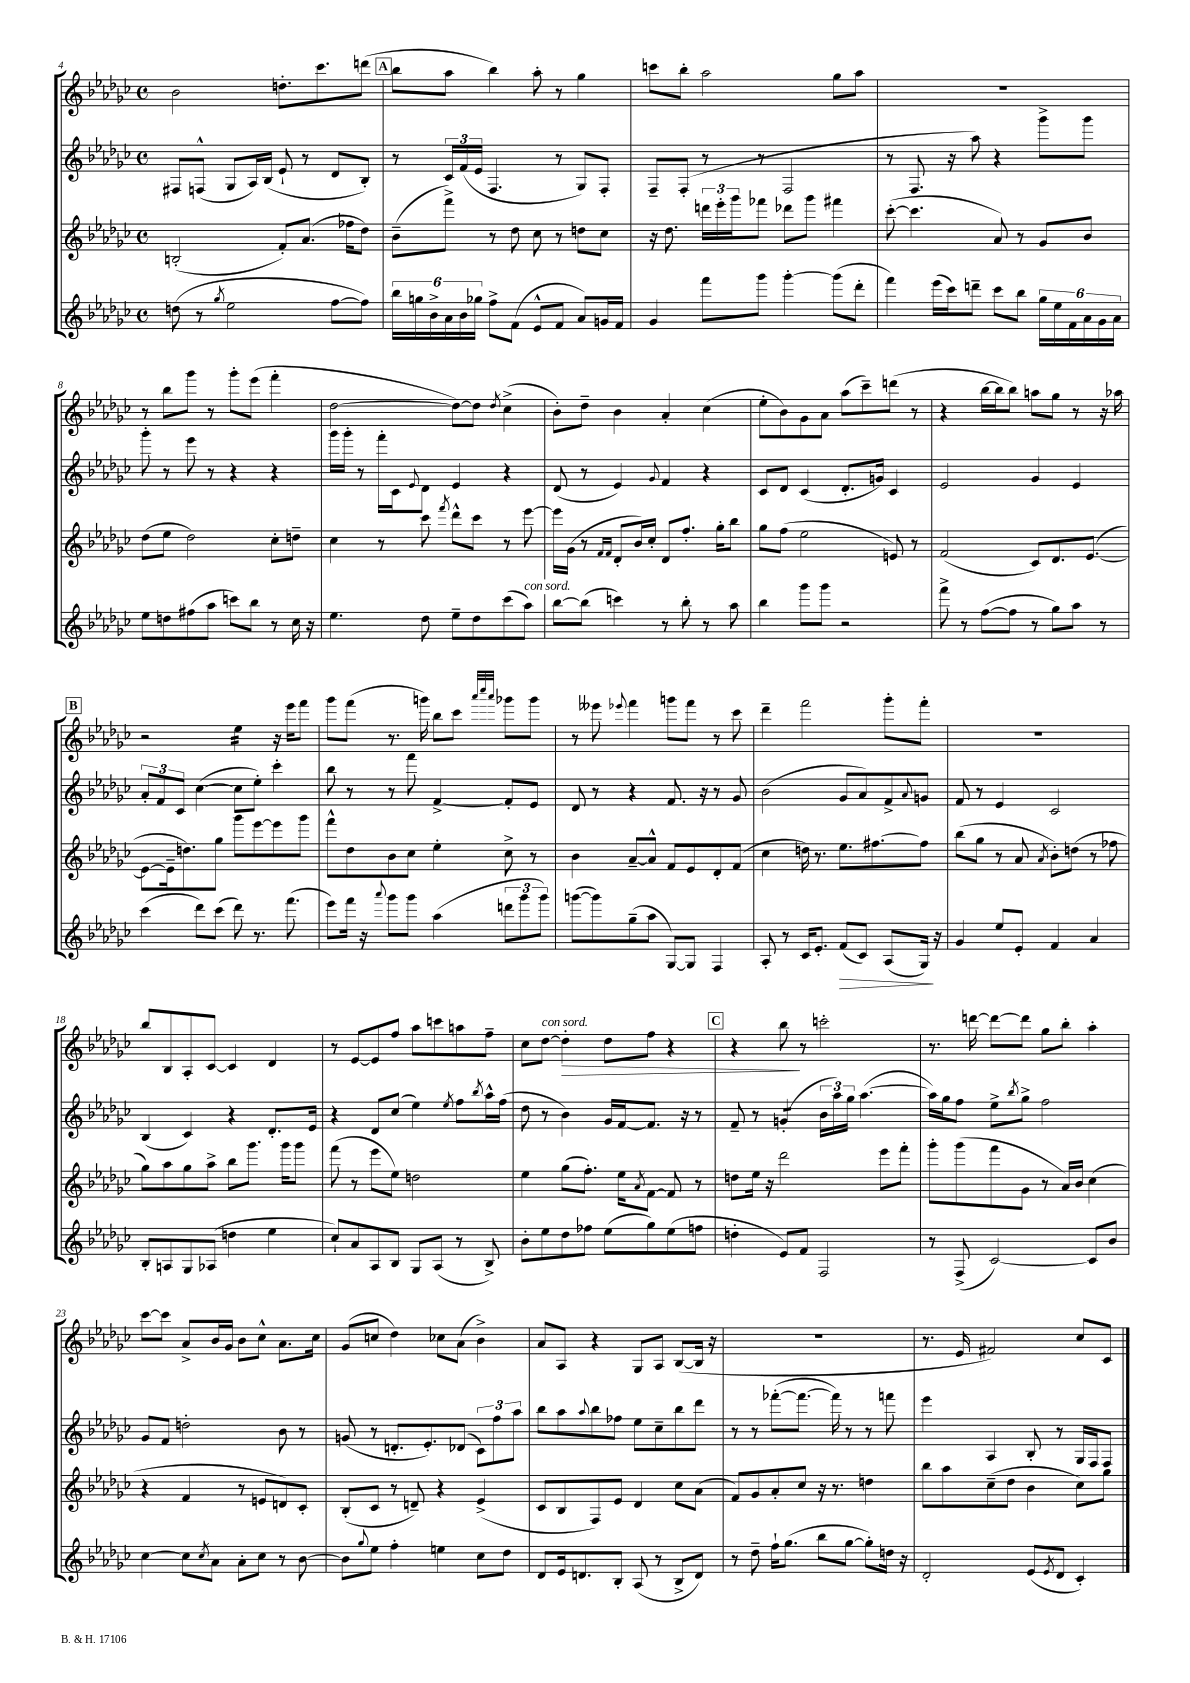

**kern	**kern	**kern	**kern
*staff4	*staff3	*staff2	*staff1
*clefG2	*clefG2	*clefG2	*clefG2
*k[b-e-a-d-g-c-]	*k[b-e-a-d-g-c-]	*k[b-e-a-d-g-c-]	*k[b-e-a-d-g-c-]
*M4/4	*M4/4	*M4/4	*M4/4
*met(c)	*met(c)	*met(c)	*met(c)
(8dd	(2B'	8F#	2b-
8r	.	(8F^^	.
8qgg-	.	.	.
2ee-	.	8G-	.
.	.	16A-)	.
.	.	(16B-	.
.	8f')	8e-`	8.dd'
.	(8.a-	8r	.
.	.	.	8.ccc-
[8ff	.	8d-	.
.	16ff-	.	.
8ff])	8dd-)	8B-')	(8ddd
=	=	=	=
24bb-	(8b-~	8r	8bb-
24gg	.	.	.
24b-^	.	.	.
24a-	8fff^)	24c-	8aa-
24b-	.	(24f	.
24gg-	.	24e-	.
8ff^	8r	4.F	4bb-)
(8f	8dd-	.	.
8e-^^	8cc-	.	8aa-'
8f	8r	8r	8r
8a-)	8dd	8G-)	4gg-
16g	8cc-	8F'	.
16f	.	.	.
=	=	=	=
4g-	16r	8F~	8ccc
.	8.dd-	.	.
.	.	(8F'	8bb-'
8fff	24ddd	8r	2aa-
.	24eee-'	.	.
.	24ggg-	.	.
8ggg-	8fff-	8r	.
[4ggg-'	8ddd-	2F	.
.	8ggg-	.	.
(8ggg-]	4fff#	.	8gg-
8ddd-'	.	.	8aa-
=	=	=	=
4fff)	([8ccc-'	8r	1r
.	4.ccc-]	8.F	.
(16eee-	.	.	.
16ccc-)	.	16r	.
8ddd~	.	8aa-)	.
8ccc-	8a-)	4r	.
8bb-	8r	.	.
24gg-	8g-	8ggg-^	.
24ee-	.	.	.
24f	.	.	.
24a-	8b-	8ggg-	.
24g-	.	.	.
24a-	.	.	.
=	=	=	=
8ee-	(8dd-	8ggg-'	8r
8dd	8ee-	8r	8bb-
(8ff#	2dd-)	8eee-	8ggg-
8aa-	.	8r	8r
8ccc)	.	4r	8ggg-'
8bb-	.	.	(8eee-
8r	8cc-'	4r	4fff'
16cc-	8dd~	.	.
16r	.	.	.
=	=	=	=
4.ee-	4cc-	16ggg-	[2dd-
.	.	16ggg-'	.
.	.	8r	.
.	8r	16fff'	.
.	.	16c-	.
.	.	8qqe-	.
8dd-	8ccc-	8d-	.
.	8qfff	.	.
8ee-~	8ddd-^^	4e-	8dd-_)
8dd-	8ccc-	.	8dd-]
.	.	.	8qdd-
(8ccc-	8r	4r	(4cc-^
8aa-)	[8eee-	.	.
=	=	=	=
[8bb-	16eee-]	(8d-	8b-')
.	(16g-	.	.
(8bb-]	8r	8r	8dd-~
.	16qqf	.	.
.	16qqf	.	.
4ccc)	8d-'	4e-)	4b-
.	16b-)	.	.
.	16cc-'	.	.
.	.	8qqg-	.
8r	8d-	4f	4a-'
8bb-'	8.ff'	.	.
8r	.	4r	(4cc-
.	16gg-'	.	.
8aa-	8bb-	.	.
=	=	=	=
4bb-	8gg-	8c-	8ee-'
.	(8ff	8d-	8b-)
8ggg-	2ee-	(4c-	8g-
8ggg-	.	.	8a-
2r	.	8.d-'	(8aa-
.	.	.	8ccc-~)
.	.	16g)	.
.	8e)	4c-	(8ddd
.	8r	.	8r
=	=	=	=
8fff^	(2f	2e-	4r
8r	.	.	.
([8ff	.	.	[16bb-
.	.	.	16bb-]
8ff]	.	.	8bb-)
8r	8c-)	4g-	8aa
8gg-)	8.d-	.	8gg-
8aa-	.	4e-	8r
.	([8.e-	.	.
8r	.	.	16r
.	.	.	16aa-
=	=	=	=
(4ccc-	8e-_	12a-'	2r
.	.	12f	.
.	16e-~]	.	.
.	.	12c-	.
.	8.dd)	.	.
8ddd-)	.	([4cc-	.
(8ccc-	8gg-	.	.
8ddd-)	8ggg-	8cc-]	4ee-
8.r	[8eee-	8ee-')	.
.	8eee-]	4ccc-'	16r
(8.fff	.	.	16eee-
.	8ggg-	.	8fff
=	=	=	=
8eee-)	8fff^^	8bb-	8ggg-
16fff	8dd-	8r	(8fff
16r	.	.	.
8qqaaa-	.	.	.
8ggg-	8b-	8r	8.r
8ggg-	8cc-	8fff	.
.	.	.	16ggg)
(4aa-	4ee-'	[4f^	8bb-
.	.	.	8ccc-
.	.	.	32qqaaa-
.	.	.	32qqcccc-
.	.	.	32qqaaa-
12ddd	8cc-^	8f']	8ggg-
12ggg-	.	.	.
.	8r	8e-	8ggg-
12ggg-)	.	.	.
=	=	=	=
([8ggg	4b-	8d-	8r
8ggg])	.	8r	8eee--
.	.	.	8qqeee-
(8gg-~	[8a-~	4r	4fff
8aa-	8a-^^]	.	.
[8G-)	8f	8.f	8ggg
8G-]	8e-	.	8fff
.	.	16r	.
4F	8d-'	8r	8r
.	(8f	8g-	8ccc-
=	=	=	=
8A-'	4cc-	(2b-	4ddd-~
8r	.	.	.
16c-	16dd)	.	2fff
8.e-'	8.r	.	.
(8f	8.ee-	8g-	.
8c-)	.	8a-)	.
.	[8.ff#	.	.
(8A-	.	8f^	8ggg-'
.	.	8qqa-	.
16G-)	8ff#]	8g	8fff'
16r	.	.	.
=	=	=	=
4g-	(8bb-	8f	1r
.	8gg-	8r	.
8ee-	8r	4e-	.
8e-'	8a-	.	.
.	8qa-	.	.
4f	8b-')	2c-	.
.	(8dd	.	.
4a-	8r	.	.
.	8ff-	.	.
=	=	=	=
8B-'	8gg-)	(4B-	8bb-
8A	8aa-	.	8B-
8G-	8gg-	4c-)	8A-'
(8A-	8aa-^	.	[8c-
4dd	8bb-	4r	4c-]
.	8.ggg-	.	.
4ee-	.	8.d-'	4d-
.	16ggg-	.	.
.	8ggg-	.	.
.	.	16e-	.
=	=	=	=
8cc-`)	(8fff	4r	8r
8a-	8r	.	[8e-
8A-	8eee-	8d-	8e-]
8B-	8ee-)	(8cc-	8ff
8G-	2dd	4ee-)	8aa-
(8A-	.	.	8ccc
.	.	8qee-	.
8r	.	8ff	8aa
.	.	8qbb-	.
8B-^)	.	16aa-^^	8ff~
.	.	(16ff	.
=	=	=	=
8b-'	4ee-	8dd-	8cc-
8ee-	.	8r	[8dd-
8dd-	(8gg-	4b-)	4dd-']
8ff-	8.ff')	.	.
(8ee-	.	16g-	8dd-
.	16ee-	[16f	.
.	8qa-	.	.
8gg-)	[8f	8.f]	8ff
(8ee-	8f]	.	4r
.	.	16r	.
8ff	8r	8r	.
=	=	=	=
4dd'	8dd	8f~	4r
.	16ee-	8r	.
.	16r	.	.
8e-)	2ddd-	(4g'	8bb-
8f	.	.	8r
2F	.	24b-	2ccc'
.	.	24aa-)	.
.	.	24gg-	.
.	.	([4.aa-	.
.	8eee-	.	.
.	8fff'	.	.
=	=	=	=
8r	8ggg-'	16aa-])	8.r
.	.	16gg-	.
(8F^	(8ggg-	8ff	.
.	.	.	[16ddd
[2c-)	8fff	8ee-^	8ddd_
.	.	8qbb-	.
.	8g-	8gg-^	8ddd]
.	8r	2ff	8gg-
.	16a-)	.	8bb-'
.	16b-	.	.
8c-]	(4cc-	.	4aa-'
8b-	.	.	.
=	=	=	=
[4cc-	4r	8g-	[8ccc-
.	.	8f	8ccc-]
8cc-]	4f	2dd'	8a-^
8qcc-	.	.	.
8a-	.	.	16b-
.	.	.	16g-
8a-'	8r	.	8b-
8cc-	8e	.	8cc-^^
8r	8d)	8b-	8.a-
[8b-	8c-'	8r	.
.	.	.	16cc-
=	=	=	=
8b-]	(8B-'	(8g	(8g-
8qqgg-	.	.	.
8ee-	8c-	8r	8cc
4ff'	8r	8.d'	4dd-)
.	8d~)	.	.
.	.	8.e-')	.
4ee	4r	.	8cc-
.	.	(8d-	(8a-
8cc-	(4e-^	12c-)	4b-^)
.	.	12ff	.
8dd-	.	.	.
.	.	12aa-	.
=	=	=	=
8d-	8c-	8bb-	8a-
16e-	8B-	8aa-	8A-
8.d	.	.	.
.	.	8qqaa-	.
.	8F)	8bb-	4r
8B-'	8e-	8ff-	.
(8A-	4d-	8ee-	8G-
8r	.	8cc-~	8A-
8B-^	8cc-	8bb-	([8B-
8d)	(8a-	8ddd-	16B-]
.	.	.	16r
=	=	=	=
8r	8f)	8r	1r
8dd-~	8g-	8r	.
16ff`	8a-'	([8fff-'	.
(8.gg-	.	.	.
.	8cc-	8.fff-_	.
8bb-	16r	.	.
.	8.r	16fff-])	.
[8gg-	.	8r	.
8gg-'])	4dd	8r	.
16dd	.	8fff	.
16r	.	.	.
=	=	=	=
2d-'	8bb-	4eee-	8.r
.	8aa-	.	.
.	.	.	16e-
.	(8cc-~	4A-	2f#)
.	8dd-	.	.
(8e-	4b-	8B-'	.
8qe-	.	.	.
8d-	.	8r	.
4c-')	8cc-)	16G-	8cc-
.	.	16F	.
.	8gg-	8F	8c-
==	==	==	==
*-	*-	*-	*-
